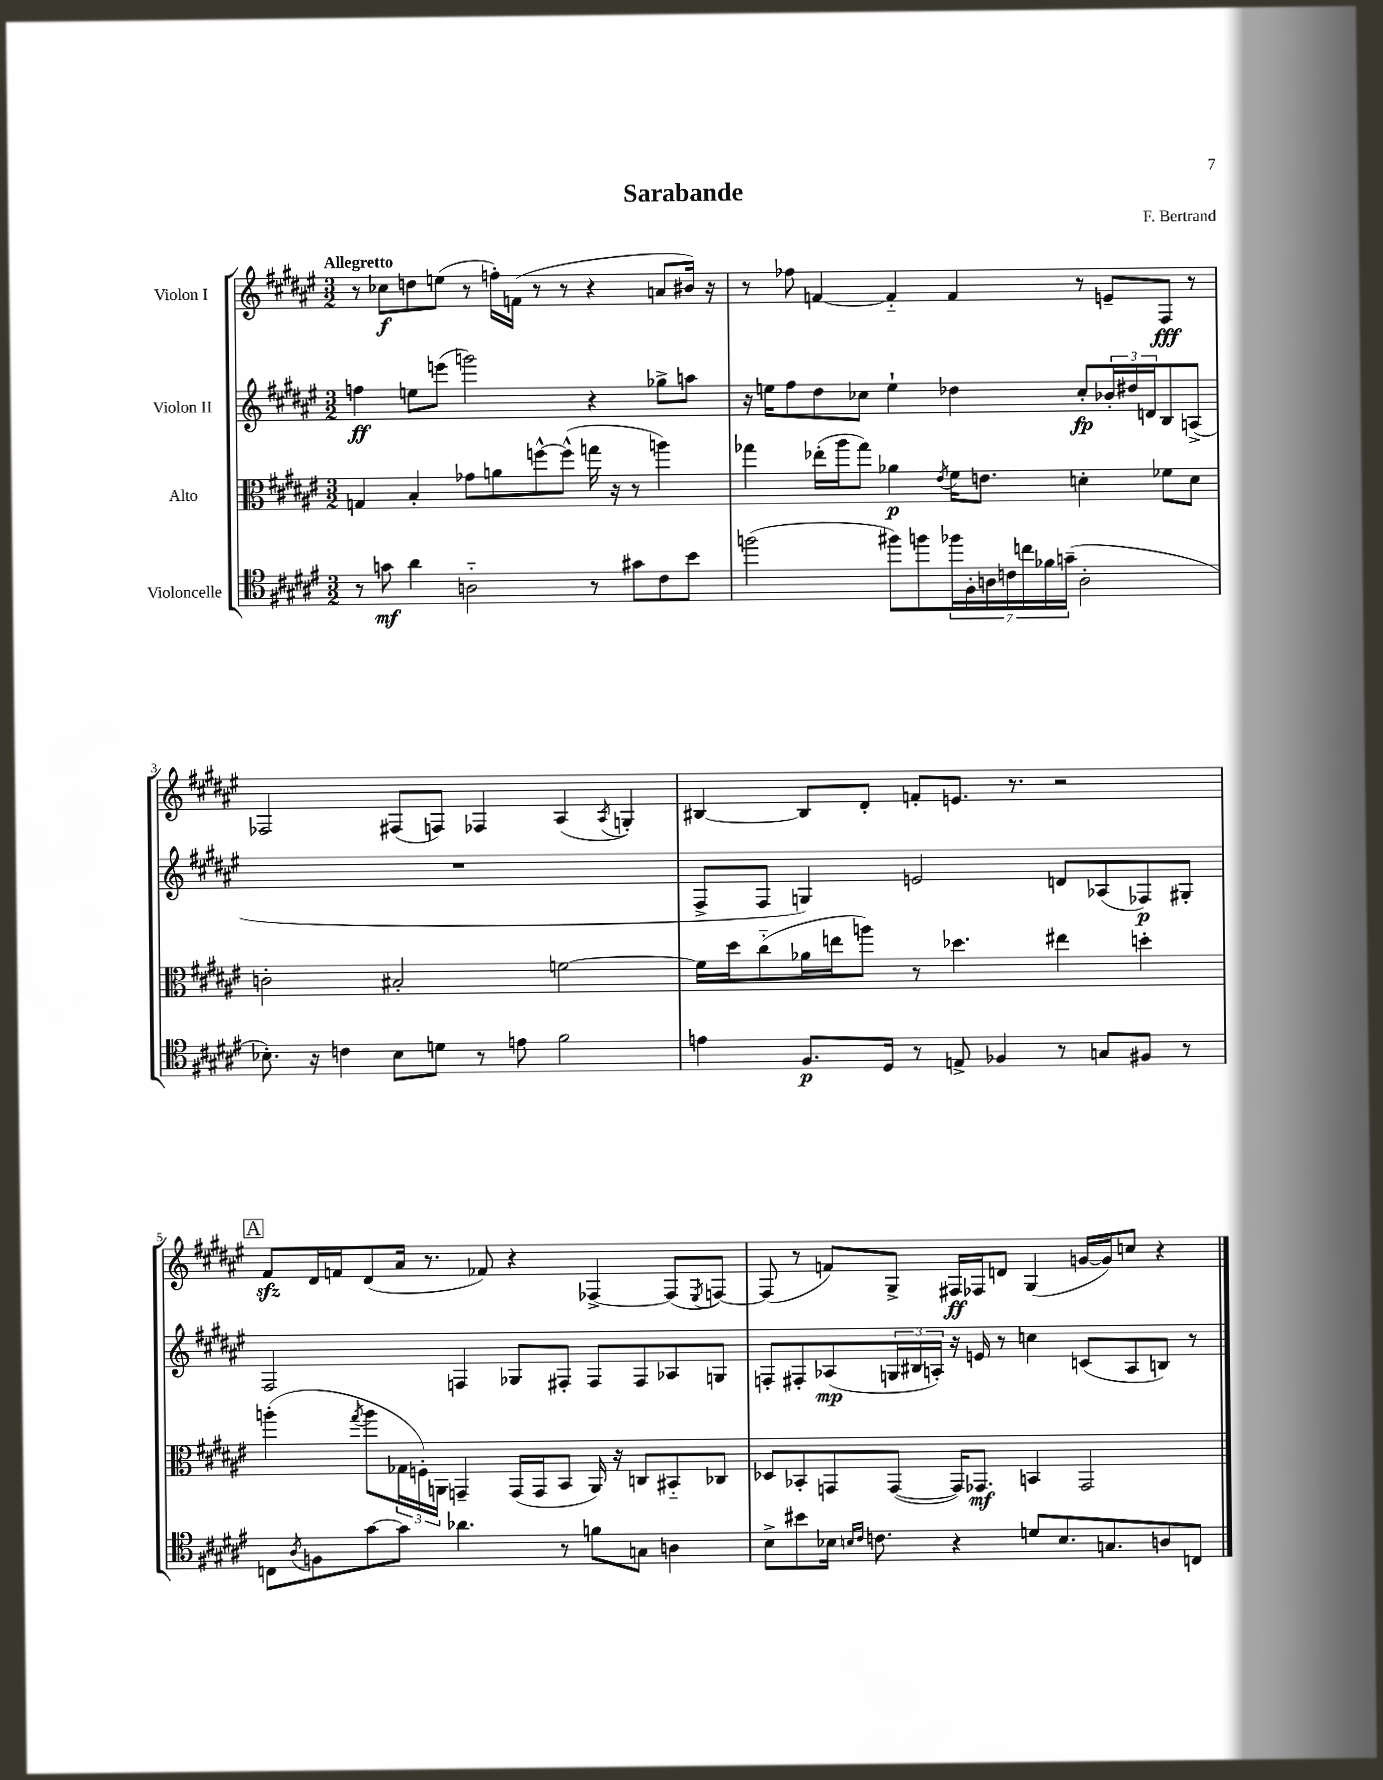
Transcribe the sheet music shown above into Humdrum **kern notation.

**kern	**kern	**kern	**kern
*staff4	*staff3	*staff2	*staff1
*clefC4	*clefC3	*clefG2	*clefG2
*k[f#c#g#d#a#e#]	*k[f#c#g#d#a#e#]	*k[f#c#g#d#a#e#]	*k[f#c#g#d#a#e#]
*M3/2	*M3/2	*M3/2	*M3/2
8r	4G/	4ff\	8r
8g\	.	.	8cc-\L
4a#\	4B'/	8ee\L	8dd\
.	.	(8eee\J	(8ee\J
2A'~\	8g-\L	2ggg\)	8r
.	8a\	.	16ff'\LL)
.	.	.	(16f\JJ
.	[8ff^^\	.	8r
.	(8ff^^\]J	.	8r
8r	16gg\	4r	4r
.	16r	.	.
8g#\L	8r	.	.
8c#\	4aa\)	8gg-^\L	8a/L
8b\J	.	8aa\J	16b#/Jk)
.	.	.	16r
=	=	=	=
(2ff\	4gg-\	16r	8r
.	.	16ee\LK	.
.	.	8ff#\	8ff-\
.	(16ee-'\LL	8dd#\	[4f/
.	16aa#\J	.	.
.	8gg-\J)	8cc-\J	.
8ff#\L)	4a-\	4ee`\	4f'~/]
8ff\	.	.	.
.	8qe#/	.	.
28ff-\L	16f#\LK	4dd-\	4f/
28F#'\	.	.	.
.	8.e\J	.	.
28A\	.	.	.
28c\	.	.	.
28cc\	.	.	.
28f-\	.	.	.
(28g~\JJ	.	.	.
2A'\	4d'\	8cc-'/L	8r
.	.	24b-'/L	8e~/L
.	.	24dd#/	.
.	.	24d/J	.
.	8f-\L	8B/	8F#/J
.	8d\J	(8A^/J	8r
=	=	=	=
8.B-'\)	2c'\	1.r	2F-/
16r	.	.	.
4c\	.	.	.
8B-\L	2B#'/	.	(8F#/L
8d\J	.	.	8F/J)
8r	.	.	4F-/
8e\	.	.	.
2f#\	[2f\	.	(4A#/
.	.	.	8qA#/
.	.	.	4G'/)
=	=	=	=
4e\	16f\]LL	8F#^/L	[4B#/
.	16dd#\J	.	.
.	(8cc#'~\	8F#/J	.
8.F#/L	16a-\L	4G/)	8B#/]L
.	16ee\J	.	.
.	8aa\J)	.	8d#'/J
16D#/Jk	.	.	.
8r	8r	2e/	8f'/L
8E^/	4.dd-\	.	8.e/J
4F-/	.	.	.
.	.	.	8.r
8r	4ee#\	8d/L	2r
8G/L	.	(8A-/	.
8F#/J	4dd'\	8F-/)	.
8r	.	8G#'/J	.
=	=	=	=
8C\L	(4aa'\	2F#/	8f#/L
8qA#/	.	.	.
8F\	.	.	16d#/L
.	.	.	16f/J
.	8qgg#/	.	.
[8g#\	8aa\L	.	(8d#/
8g#\]J	24G-\L	.	16a#/Jk
.	24F'\)	.	.
.	.	.	8.r
.	24AA\JJ	.	.
4.a-\	4GG~/	4F/	.
.	.	.	8f-/)
.	(16GG/LL	8G-/L	4r
.	16GG/J	.	.
8r	8BB/J	8F#'/J	.
8f\L	16AA/)	8F#/L	[4F-^/
.	16r	.	.
8G\J	8C/L	8F#/	.
4A\	8BB#'~/	8A-/	(8F-/]L
.	.	.	8qE#/
.	8C-/J	8G/J	[8F/J)
=	=	=	=
8B^\L	8D-/L	8F'/L	(8F/]
8b#\	8BB-'/	8F#'/	8r
16B-\Jk	8GG/	(8A-/	8f/L)
16qqB/LL	.	.	.
16qqc#/JJ	.	.	.
8.c\	.	.	.
.	([8GG/J	24G/L	8G#^/J
.	.	24B#/	.
.	.	24A'/JJ)	.
4r	16GG/]LK)	16r	16F#/LL
.	8.GG-/J	16e/	16F-/J
.	.	8r	8d/J
8d/L	4BB/	4cc\	(4G#/
8.B/	.	.	.
.	2GG-/	(8c/L	[16g/LL
8.G/	.	.	16g/]J)
.	.	8A/	8cc/J
8A/	.	8B/J)	4r
8C/J	.	8r	.
==	==	==	==
*-	*-	*-	*-
